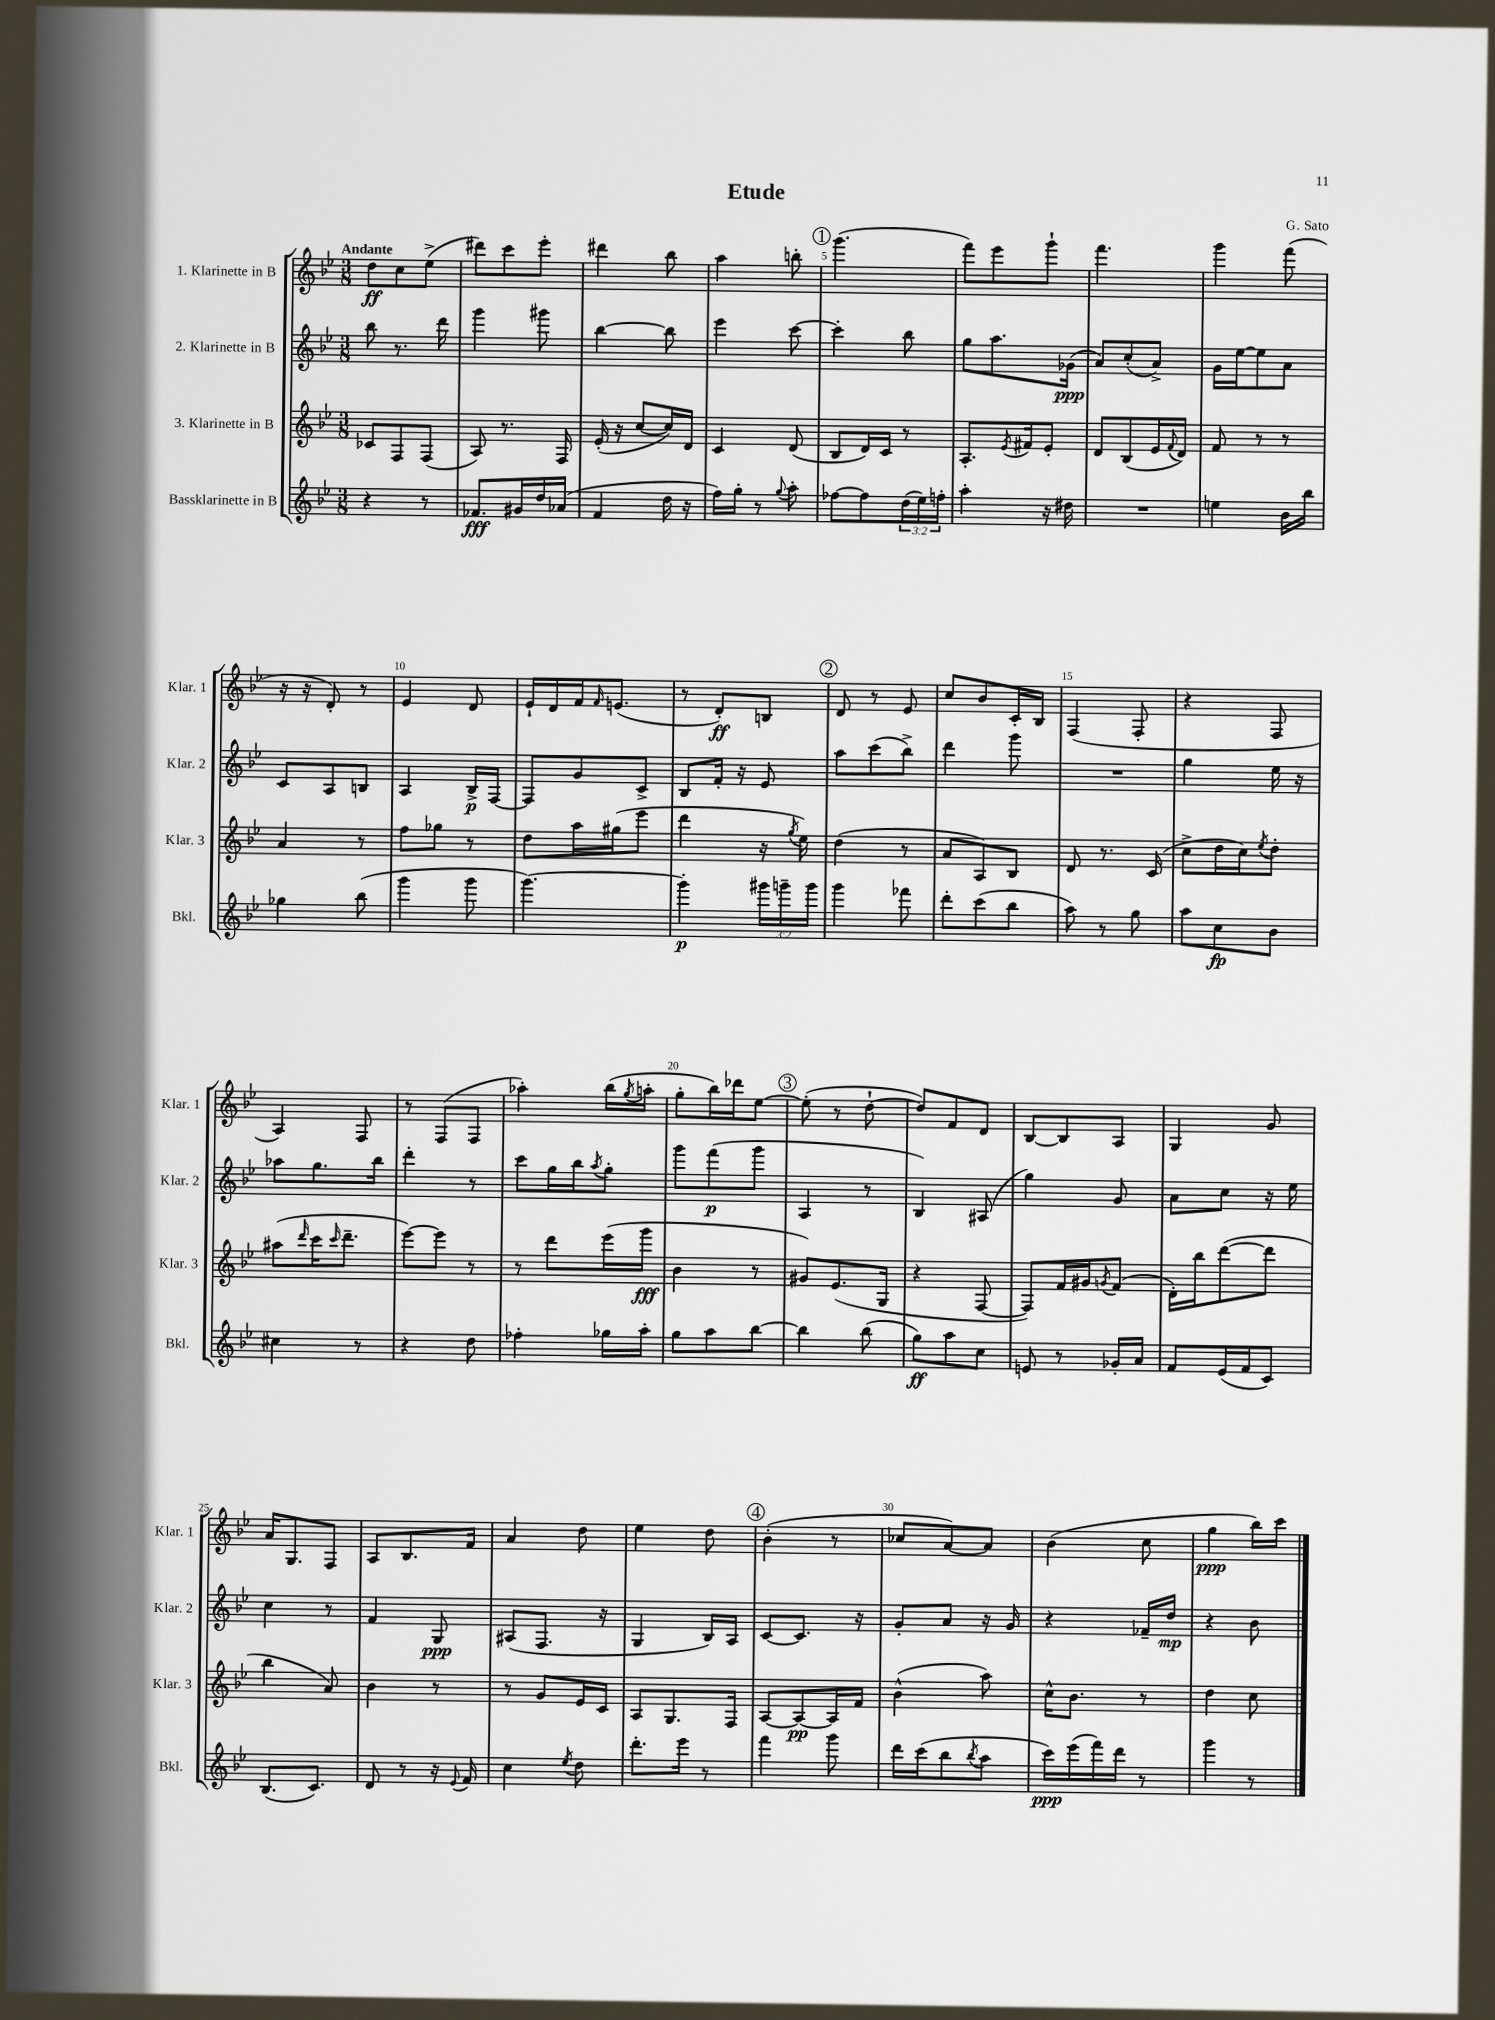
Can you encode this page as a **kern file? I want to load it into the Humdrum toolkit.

**kern	**dynam	**kern	**dynam	**kern	**dynam	**kern	**dynam
*part4	*part4	*part3	*part3	*part2	*part2	*part1	*part1
*staff4	*staff4	*staff3	*staff3	*staff2	*staff2	*staff1	*staff1
*I"Bassklarinette in B	*	*I"3. Klarinette in B	*	*I"2. Klarinette in B	*	*I"1. Klarinette in B	*
*I'Bkl.	*	*I'Klar. 3	*	*I'Klar. 2	*	*I'Klar. 1	*
*clefG2	*	*clefG2	*	*clefG2	*	*clefG2	*
*k[b-e-]	*	*k[b-e-]	*	*k[b-e-]	*	*k[b-e-]	*
*M3/8	*	*M3/8	*	*M3/8	*	*M3/8	*
=1	=1	=1	=1	=1	=1	=1	=1
!	!	!	!	!	!	!LO:TX:a:B:t=Andante	!
4r	.	8c-X/L	.	8bb-\	.	8dd\L	ff
.	.	8F/	.	8.r	.	8cc\	.
8r	.	(8F/J	.	.	.	(8ee-^\J	.
.	.	.	.	16ddd\	.	.	.
=2	=2	=2	=2	=2	=2	=2	=2
8.f-X/L	fff	8A/)	.	4ggg\	.	8ddd#X\L)	.
.	.	8.r	.	.	.	8ccc\	.
16g#X/L	.	.	.	.	.	.	.
16dd/	.	.	.	8ggg#X\	.	8eee-'\J	.
(16a-X/JJ	.	16F/	.	.	.	.	.
=3	=3	=3	=3	=3	=3	=3	=3
4f/	.	(16e-'/	.	[4bb-\	.	4ddd#X\	.
.	.	16r	.	.	.	.	.
.	.	[8cc/L	.	.	.	.	.
16dd\	.	16cc/L])	.	8bb-\]	.	8bb-\	.
16r	.	16d/JJ	.	.	.	.	.
=4	=4	=4	=4	=4	=4	=4	=4
16ff\LL)	.	4c/	.	4eee-\	.	4aa\	.
16gg'\JJ	.	.	.	.	.	.	.
8r	.	.	.	.	.	.	.
8qqgg/	.	.	.	.	.	.	.
8aa'\	.	(8d/	.	[8ccc\	.	8bbn'\	.
!!LO:REH:place=s1:t=1
=5	=5	=5	=5	=5	=5	=5	=5
[8ff-X\L	.	8B-/L	.	4ccc'\]	.	(4.ggg\	.
8ff-\]	.	16d/L)	.	.	.	.	.
.	.	16c/JJ	.	.	.	.	.
(24dd\L	.	8r	.	8bb-\	.	.	.
24ee-\)	.	.	.	.	.	.	.
24ffn'\JJ	.	.	.	.	.	.	.
=6	=6	=6	=6	=6	=6	=6	=6
4aa'\	.	8.A'/L	.	8gg\L	.	8fff\L)	.
.	.	.	.	8.aa\	.	8eee-\	.
.	.	8qe-/	.	.	.	.	.
.	.	16f#X/k	.	.	.	.	.
16r	.	8e-'/J	.	.	.	8ggg`\J	.
16dd#X\	.	.	.	(16g-X\Jk	ppp	.	.
=7	=7	=7	=7	=7	=7	=7	=7
4.r	.	8d/L	.	8a/L)	.	4.fff\	.
.	.	(8B-/	.	(8cc'/	.	.	.
.	.	16e-/L	.	8a^/J)	.	.	.
.	.	8qqf/	.	.	.	.	.
.	.	16d/JJ)	.	.	.	.	.
=8	=8	=8	=8	=8	=8	=8	=8
4een\	.	8f/	.	16g\LL	.	4ggg\	.
.	.	.	.	[16ee-\J	.	.	.
.	.	8r	.	8ee-\]	.	.	.
16b-\LL	.	8r	.	8a\J	.	(8fff\	.
16bb-\JJ	.	.	.	.	.	.	.
!!LO:LB:g=z
=9	=9	=9	=9	=9	=9	=9	=9
4gg-X\	.	4a/	.	8c/L	.	16r	.
.	.	.	.	.	.	16r	.
.	.	.	.	8A/	.	8d'/)	.
(8bb-\	.	8r	.	8Bn/J	.	8r	.
=10	=10	=10	=10	=10	=10	=10	=10
4ggg\	.	8ff\L	.	4A/	.	4e-/	.
.	.	8gg-X\J	.	.	.	.	.
8ggg\	.	8r	.	16B-^/LL	p	8d/	.
.	.	.	.	[16F/JJ	.	.	.
=11	=11	=11	=11	=11	=11	=11	=11
[4.ggg\)	.	8dd\L	.	8F/L]	.	16e-`/LL	.
.	.	.	.	.	.	16d/	.
.	.	16aa\L	.	8g/	.	16f/J	.
.	.	.	.	.	.	16qqf/	.
.	.	(16gg#X\J	.	.	.	(8.en/J	.
.	.	8eee-\J	.	8c^/J	.	.	.
=12	=12	=12	=12	=12	=12	=12	=12
4ggg'\]	p	4ddd\	.	8B-/L	.	8r	.
.	.	.	.	16f'/Jk	.	8d'/L)	ff
.	.	.	.	16r	.	.	.
24ggg#X\LL	.	16r	.	8e-/	.	8Bn/J	.
24gggn~\	.	.	.	.	.	.	.
.	.	8qgg/	.	.	.	.	.
.	.	16ee-\)	.	.	.	.	.
24ggg\JJ	.	.	.	.	.	.	.
!!LO:REH:place=s1:t=2
=13	=13	=13	=13	=13	=13	=13	=13
4ggg\	.	(4dd\	.	8aa\L	.	8d/	.
.	.	.	.	(8ccc\	.	8r	.
8fff-X\	.	8r	.	8bb-^\J)	.	8e-/	.
=14	=14	=14	=14	=14	=14	=14	=14
8ddd'\L	.	8a/L	.	4ddd\	.	8cc/L	.
(8ccc\	.	8A/)	.	.	.	8b-/	.
8bb-\J	.	8B-/J	.	8ggg\	.	16c'/L	.
.	.	.	.	.	.	16B-/JJ	.
=15	=15	=15	=15	=15	=15	=15	=15
8aa\)	.	8d/	.	4.r	.	(4F/	.
8r	.	8.r	.	.	.	.	.
8gg\	.	.	.	.	.	8F'/	.
.	.	(16c/	.	.	.	.	.
=16	=16	=16	=16	=16	=16	=16	=16
8aa\L	.	8cc^\L	.	4gg\	.	4r	.
8cc\	fp	16dd\L	.	.	.	.	.
.	.	16cc\J)	.	.	.	.	.
.	.	8qee-/	.	.	.	.	.
8b-\J	.	8dd'\J	.	16ee-\	.	8F/	.
.	.	.	.	16r	.	.	.
!!LO:LB:g=z
=17	=17	=17	=17	=17	=17	=17	=17
4cc#X\	.	(8aa#X\L	.	8aa-X\L	.	4A/)	.
.	.	16qqddd/	.	.	.	.	.
.	.	16ccc\K	.	8.gg\	.	.	.
.	.	16qqccc/	.	.	.	.	.
.	.	8.ddd~\J	.	.	.	.	.
8r	.	.	.	.	.	8F/	.
.	.	.	.	16bb-\Jk	.	.	.
=18	=18	=18	=18	=18	=18	=18	=18
4r	.	[8eee-\L)	.	4ddd'\	.	8r	.
.	.	8eee-\J]	.	.	.	(8F/L	.
8dd\	.	8r	.	8r	.	8F/J	.
=19	=19	=19	=19	=19	=19	=19	=19
4ff-X'\	.	8r	.	8ccc\L	.	4aa-X'\)	.
.	.	8ddd\L	.	16gg\L	.	.	.
.	.	.	.	16bb-\J	.	.	.
.	.	.	.	8qaa/	.	.	.
16gg-X\LL	.	(16eee-\L	.	8gg'\J	.	(16bb-\LL	.
.	.	.	.	.	.	8qgg/	.
16aa'\JJ	.	16ggg\JJ	fff	.	.	16aan'\JJ	.
=20	=20	=20	=20	=20	=20	=20	=20
8gg\L	.	4b-\	.	8ggg\L	.	8gg'\L	.
8aa\	.	.	.	(8fff\	p	16bb-\L)	.
.	.	.	.	.	.	16ddd-X\J	.
[8bb-\J	.	8r	.	8ggg\J	.	[8ee-\J	.
!!LO:REH:place=s1:t=3
=21	=21	=21	=21	=21	=21	=21	=21
4bb-\]	.	8g#X/L)	.	4A/	.	(8ee-'\]	.
.	.	(8.e-/	.	.	.	8r	.
(8bb-\	.	.	.	8r	.	[8dd`\	.
.	.	16G/Jk	.	.	.	.	.
=22	=22	=22	=22	=22	=22	=22	=22
8gg\L)	ff	4r	.	4B-/)	.	8dd/L])	.
8aa\	.	.	.	.	.	8f/	.
8cc\J	.	[8F/	.	(8A#X/	.	8d/J	.
=23	=23	=23	=23	=23	=23	=23	=23
8en/	.	8F/L])	.	4gg\)	.	[8B-/L	.
8r	.	16f/L	.	.	.	8B-/]	.
.	.	16g#X/J	.	.	.	.	.
.	.	8qgn/	.	.	.	.	.
16g-X'/LL	.	(8f/J	.	8g/	.	8A/J	.
16a/JJ	.	.	.	.	.	.	.
=24	=24	=24	=24	=24	=24	=24	=24
8f/L	.	16d'\LL)	.	8a\L	.	4G/	.
.	.	16bb-\J	.	.	.	.	.
(16e-/L	.	([8ddd\	.	8cc\J	.	.	.
16f/J	.	.	.	.	.	.	.
8c/J)	.	8ddd\J]	.	16r	.	8g/	.
.	.	.	.	16ee-\	.	.	.
!!LO:LB:g=z
=25	=25	=25	=25	=25	=25	=25	=25
(8.B-/L	.	4bb-\	.	4cc\	.	16a/KL	.
.	.	.	.	.	.	8.G/	.
8.c/J)	.	.	.	.	.	.	.
.	.	8a/)	.	8r	.	8F/J	.
=26	=26	=26	=26	=26	=26	=26	=26
8d/	.	4b-\	.	4f/	.	8A/L	.
8r	.	.	.	.	.	8.B-/	.
16r	.	8r	.	8G/	ppp	.	.
8qqe-/	.	.	.	.	.	.	.
16f/	.	.	.	.	.	16f/Jk	.
=27	=27	=27	=27	=27	=27	=27	=27
4cc\	.	8r	.	(8A#X/L	.	4a/	.
.	.	8g/L	.	8.F/J	.	.	.
8qee-/	.	.	.	.	.	.	.
8dd\	.	16e-/L	.	.	.	8dd\	.
.	.	16c/JJ	.	16r	.	.	.
=28	=28	=28	=28	=28	=28	=28	=28
8.ddd'\L	.	8A/L	.	4G/	.	4ee-\	.
.	.	8.G/	.	.	.	.	.
16eee-\Jk	.	.	.	.	.	.	.
8r	.	.	.	16B-/LL)	.	8dd\	.
.	.	16F/Jk	.	16A/JJ	.	.	.
!!LO:REH:place=s1:t=4
=29	=29	=29	=29	=29	=29	=29	=29
4fff\	.	[8A/L	.	[8c/L	.	(4b-'\	.
.	.	8A/_	pp	8.c/J]	.	.	.
8ggg\	.	16A/L]	.	.	.	8r	.
.	.	16f/JJ	.	16r	.	.	.
=30	=30	=30	=30	=30	=30	=30	=30
16ddd\LL	.	(4b-^^\	.	8g'/L	.	8cc-X/L	.
(16ccc\J	.	.	.	.	.	.	.
8bb-\	.	.	.	8a/J	.	[8a/)	.
8qbb-/	.	.	.	.	.	.	.
8aa\J	.	8aa\)	.	16r	.	8a/J]	.
.	.	.	.	16g/	.	.	.
=31	=31	=31	=31	=31	=31	=31	=31
16ccc\LL)	ppp	16cc^^\KL	.	4r	.	(4b-\	.
(16eee-\	.	8.b-\J	.	.	.	.	.
16fff\)	.	.	.	.	.	.	.
16ddd\JJ	.	.	.	.	.	.	.
8r	.	8r	.	16f-X~/LL	.	8cc\	.
.	.	.	.	16dd/JJ	mp	.	.
=32	=32	=32	=32	=32	=32	=32	=32
4ggg\	.	4dd\	.	4r	.	4gg\	ppp
8r	.	8cc\	.	8b-\	.	16bb-\LL)	.
.	.	.	.	.	.	16ccc\JJ	.
==	==	==	==	==	==	==	==
*-	*-	*-	*-	*-	*-	*-	*-
